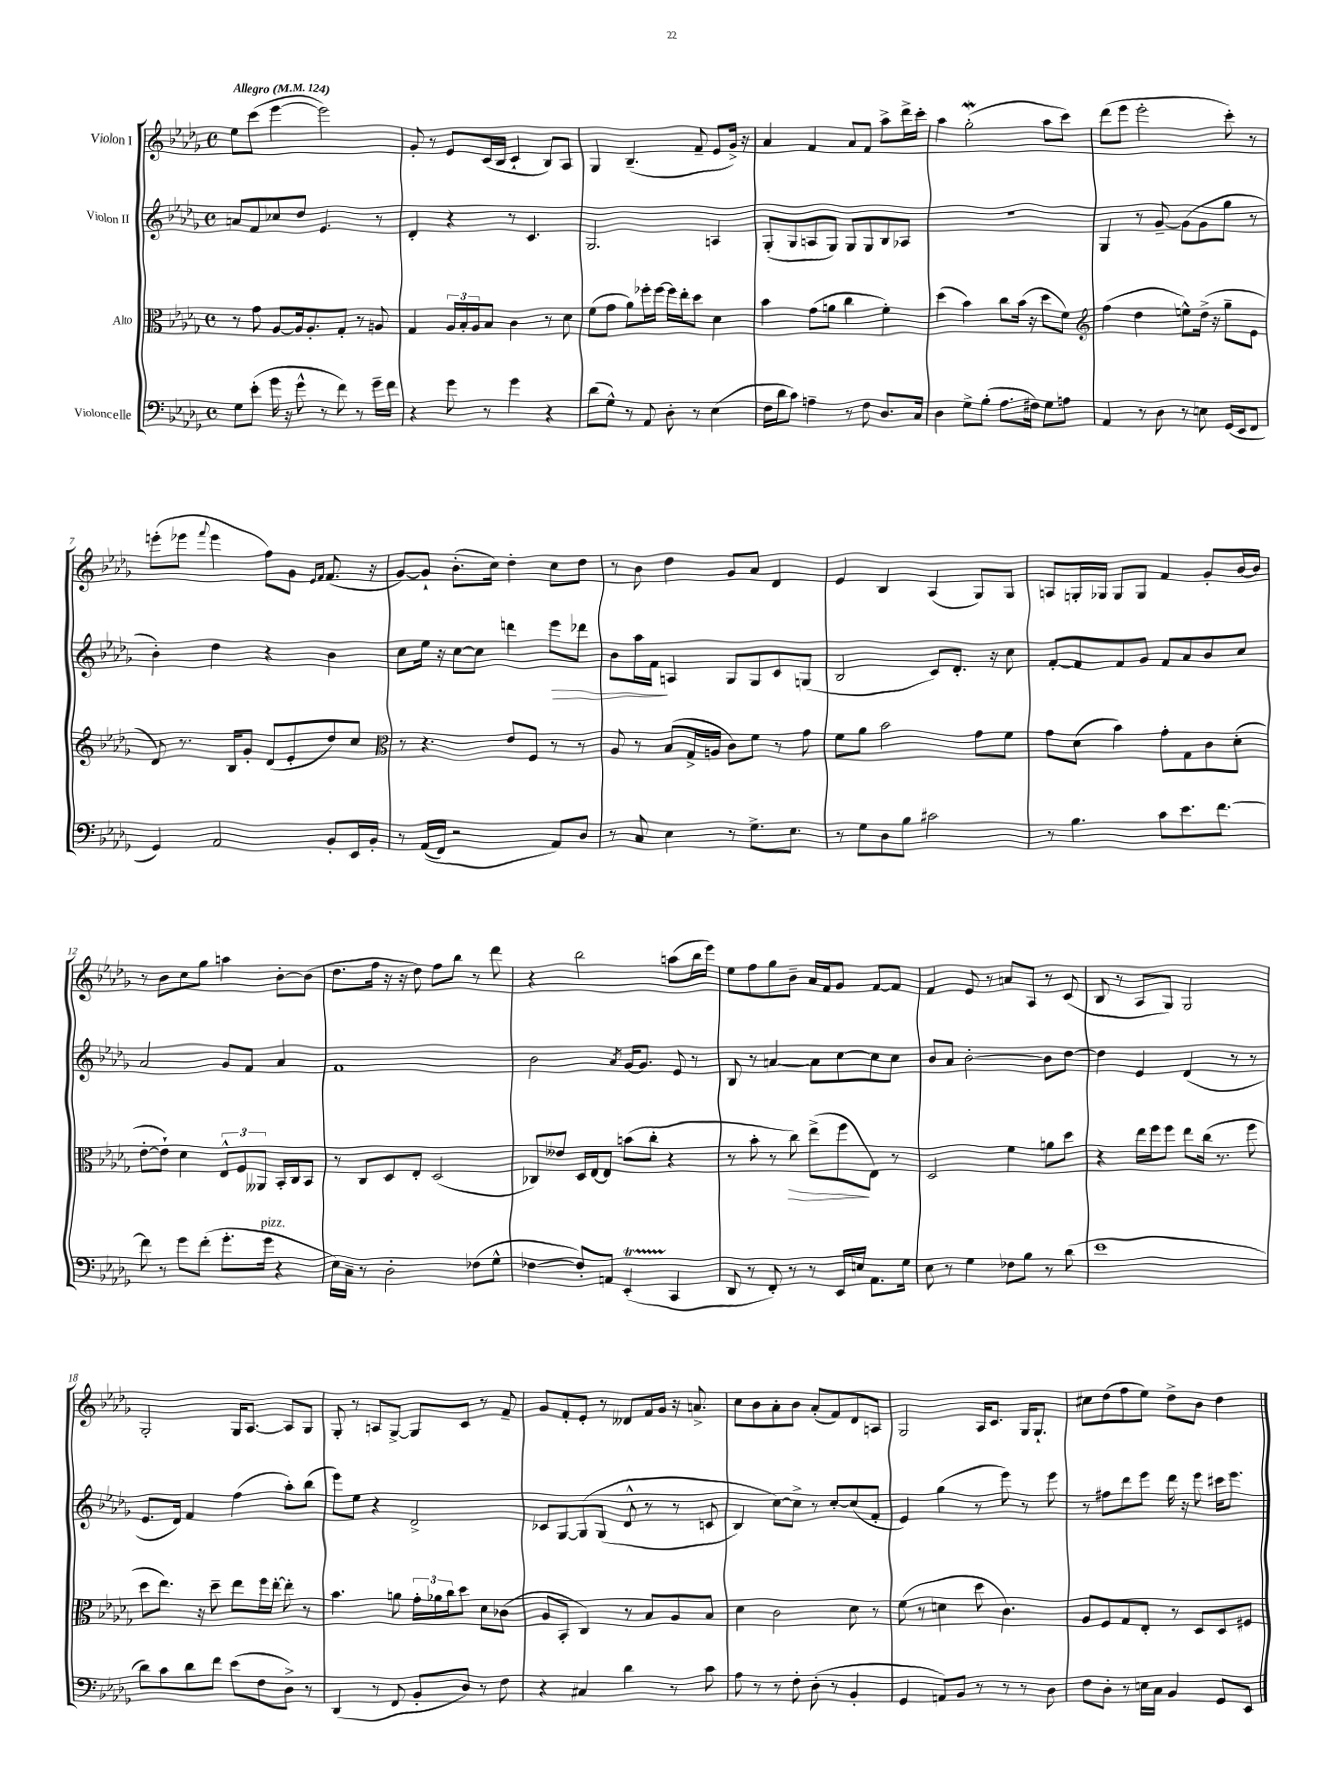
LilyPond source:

<<
\new StaffGroup <<
\new Staff = "s0" \with { instrumentName = "Violon I" } {
    \clef treble \key des \major \defaultTimeSignature \time 4/4 \tempo "Allegro" 4 = 124
    ees''8 c'''8( ees'''4~ ees'''2) |
    ges'8-. r8 ees'8 c'16( bes16 c'4-! bes8) aes8 |
    ges4 bes4.--( f'8-- ees'8 ges'16->) r16 |
    aes'4 f'4 aes'8 f'8 aes''8-> des'''16-> c'''16-. |
    aes''4 ges''2-.\mordent( aes''8 c'''8) |
    des'''8( ees'''8 ees'''2-. c'''8-.) r8 |
    e'''8-.( ees'''8 \appoggiatura { f'''8 } ees'''4 f''8) ges'8 \grace { ees'16 f'16 } f'8.( r16 |
    ges'8~) ges'8-! bes'8.-.( c''16) des''4-. c''8 des''8 |
    r8 bes'8 des''4 ges'8 aes'8 des'4 |
    ees'4 bes4 aes4( ges8) ges8 |
    a8 g16-. ges16 ges8 ges8 f'4 ges'8-. bes'16~ bes'16 |
    r8 bes'8 c''8 ges''8 a''4 bes'8~-. bes'8( |
    des''8. f''16 r16 r16 des''8) f''8 bes''8 r8 des'''8 |
    r4 bes''2 a''8( bes''16 ees'''16) |
    ees''8 f''8 ges''8 bes'8-- aes'16 f'16 ges'8 f'8~ f'8 |
    f'4 ees'8 r8 a'8 aes8 r8 c'8( |
    bes8 r8 aes8 ges8) ges2 |
    ges2-. ges16 aes8.~ aes8 ges8 |
    ges8-. r8 a8 ges8~-> ges8 c'8 r8 f'8-- |
    ges'8 f'8-. ees'8-. r8 deses'8 f'16 ges'16 r16 a'8.-> |
    c''8 bes'8 aes'8-. bes'8 aes'8-.( f'8) des'8 a8 |
    ges2 aes16 c'8. ges16 ges8.-! |
    cis''8 des''8( f''8 ees''8) des''8-> bes'8 des''4 \bar "|." |
}
\new Staff = "s1" \with { instrumentName = "Violon II" } {
    \clef treble \key des \major \defaultTimeSignature \time 4/4
    a'8 f'8 ces''8 des''8 ees'4. r8 |
    des'4-. r4 r8 c'4. |
    ges2. a4 |
    ges8-.( ges8 a8 ges8) ges8 ges8 bes8 aes8 |
    R1 |
    ges4 r8 ges'8~-- ges'8( ges'8 ges''8 r8 |
    bes'4-.) des''4 r4 bes'4 |
    c''8 ees''16 r16 c''8~ c''8 d'''4 ees'''8\> des'''8 |
    bes'8 aes''16 f'16\! a4 ges8 ges8 c'8 g8( |
    bes2 c'8) des'8.-. r16 c''8 |
    f'8~-. f'8 f'8 ges'8 f'8 aes'8 bes'8 c''8 |
    aes'2 ges'8 f'8 aes'4 |
    f'1 |
    bes'2 \acciaccatura { aes'8 } ges'16~ ges'8. ees'8 r8 |
    bes8 r8 a'4~ a'8 c''8~ c''8 c''8 |
    bes'8 aes'8 bes'2~-. bes'8 des''8~ |
    des''4 ees'4 des'4( r8 r8 |
    ees'8. des'16) f'4 f''4( aes''8-.) bes''8( |
    ees'''8) ees''8 r4 des'2-> |
    ces'8 ges8~ ges8\( ges8( des'8-^ r8 r8 c'8 |
    bes4) c''8~\) c''8-> r8 c''8~-. c''8( f'8-. |
    ees'4) ges''4( r8 ees'''8) r8 ees'''8 |
    r8 fis''8 des'''8 ees'''8 des'''16 r16 ees'''8 cis'''16 ees'''8. \bar "|." |
}
\new Staff = "s2" \with { instrumentName = "Alto" } {
    \clef alto \key des \major \defaultTimeSignature \time 4/4
    r8 ges'8 aes8~ aes16 aes8.-. ges8-. r8 a8 |
    ges4 \tuplet 3/2 { aes16 bes16-. aes16 } bes8 c'4 r8 des'8 |
    f'8( ges'8 aes'8) fes''16-. fes''16~ fes''16 ees''16-. des''8 des'4 |
    bes'4 ges'8( a'8 c''4 f'4-.) |
    des''4( bes'4) c''8 bes'16( r16 des''8 f'8) |
    \clef treble f''4( des''4 e''8-^) des''16->( r16 ges''8-- ees'8 |
    des'8) r8. bes16 ges'8-. des'8( ees'8-. des''8) c''8 |
    \clef alto r8 r4. ees'8 f8 r8 r8 |
    aes8 r8 bes8( ges16-> a16 c'8) f'8 r8 ges'8 |
    f'8 aes'8 bes'2 ges'8 f'8 |
    ges'8 des'8( bes'4) ges'8-. ges8 c'8 des'8-.( |
    ees'8~-. ees'8-!) des'4 \tuplet 3/2 { ees8-^ f8 aeses,8 } bes,16-. c16 bes,8 |
    r8 c8 des8 ees8-. des2( |
    ces8) eeses'8 des16 ees16~ ees8 b'8( c''8-. r4 |
    r8 bes'8-. r8 c''8\>) ees''8->( f''8\! ees8) r8 |
    des2 f'4 a'8 des''8 |
    r4 ees''16 f''16 f''8 ees''8 c''16( r8. f''8 |
    des''8 ees''8.) r16 des''8-- ees''8 f''16 ees''16~-. ees''8-. r8 |
    bes'4. a'8 \tuplet 3/2 { ges'16-. aes'16 c''16 } des''8 des'8 ces'8( |
    aes8 bes,8-. c4) r8 bes8 aes8 bes8 |
    des'4 c'2 des'8 r8 |
    f'8( r8 d'4 des''8 c'4.) |
    aes8 f8 ges8 ees8-. r8 des8 des8 fis8 \bar "|." |
}
\new Staff = "s3" \with { instrumentName = "Violoncelle" } {
    \clef bass \key des \major \defaultTimeSignature \time 4/4
    ges8 ees'8-.( ges'16 r16 ges'8-^ r8 f'8) r8 ges'16-- f'16 |
    r4 ges'8 r8 ges'4 r4 |
    des'8( ges8-^) r8 aes,8 des8-. r8 ees4( |
    f16 des'16 c'8) a4-- r8 f8 des8. c16 |
    des4 ges8-> bes8-.( aes8. fis16) ges8 a8 |
    aes,4 r8 des8 r8 e8 ges,16( ees,16 f,8 |
    ges,4) aes,2 bes,8-. ees,16 bes,16-. |
    r8 aes,16(\( f,16) r2 aes,8\) des8 |
    r8 c8 ees4 r8 ges8.-> ees8. |
    r8 ges8 des8 bes8 cis'2 |
    r8 bes4. c'8 ees'8. f'8.~ |
    f'8 r8 ges'8 f'8-.( ges'8.-. ges'16^\markup { \italic "pizz." } r4 |
    ees16) c16-- r8 des2-. fes8( ges8-^ |
    fes4~ fes8-.) a,8 ees,4-.\startTrillSpan( c,4\stopTrillSpan |
    des,8 r8 f,8-.) r8 r8 ees,16 e16 aes,8. ges16 |
    ees8 r8 ges4 fes8 bes8 r8 des'8( |
    ees'1 |
    des'8) c'8 des'8 f'8 ees'8( f8 des8->) r8 |
    des,4( r8 f,8 bes,8-. des8) r8 f8 |
    r4 cis4 des'4 r8 c'8 |
    aes8 r8 r8 f8-. des8-.( r8 bes,4-. |
    ges,4 a,8) bes,8 r8 r8 r8 des8 |
    f8 des8-. r8 e16 c16 bes,4 ges,8 ees,8 \bar "|." |
}
>>
>>
